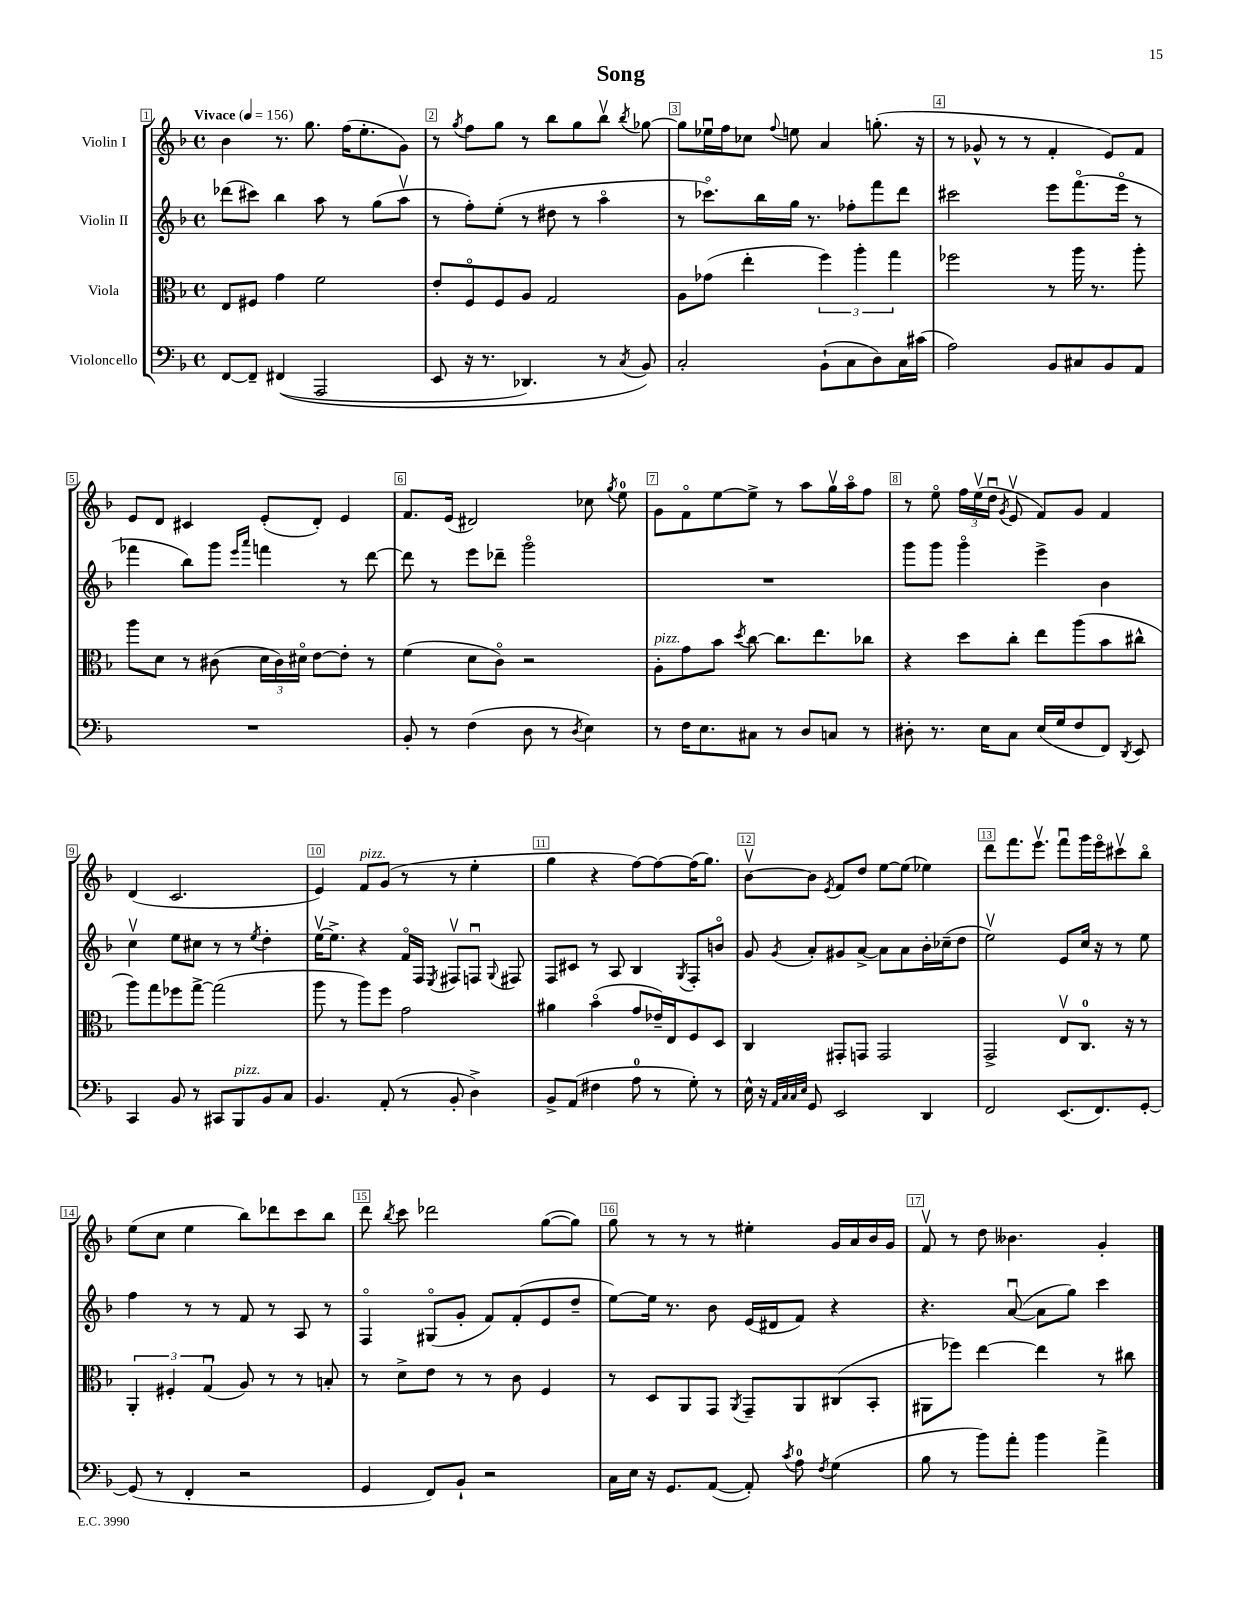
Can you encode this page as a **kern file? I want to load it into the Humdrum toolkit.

**kern	**kern	**kern	**kern
*part4	*part3	*part2	*part1
*staff4	*staff3	*staff2	*staff1
*I"Violoncello	*I"Viola	*I"Violin II	*I"Violin I
*clefF4	*clefC3	*clefG2	*clefG2
*k[b-]	*k[b-]	*k[b-]	*k[b-]
*M4/4	*M4/4	*M4/4	*M4/4
*met(c)	*met(c)	*met(c)	*met(c)
*MM156	*MM156	*MM156	*MM156
=1	=1	=1	=1
!	!	!	!LO:TX:a:B:t=Vivace
[8FF/L	8E/L	(8ddd-X\L	4b-\
8FF~/J]	8F#X/J	8ccc#X\J)	.
((4FF#X/	4g\	4bb-\	8.r
.	.	.	8.gg\
2AAA/	2f\	8aa\	.
.	.	8r	(16ff\KL
.	.	.	8.ee'\
.	.	(8gg\L	.
.	.	8aav\J	8g\J)
=2	=2	=2	=2
8EE/	8e'/L	8r	8r
.	.	.	8qgg/
16r	8F/	8ff'\L)	8ff\L
8.r	.	.	.
.	8F/	(8ee'\J	8gg\J
4.DD-X/)	8A/J	8r	8r
.	2G/	8dd#X\	8bb-\L
.	.	8r	8gg\
8r	.	4aa\	8bb-v\J
8qC/	.	.	8qbb-/
8BB-/)	.	.	[8gg-X\
=3	=3	=3	=3
2C'/	8A\L	8r	8gg-\L]
.	(8g-X\J	8.ccc-X\L)	16ee-Xu\L
.	.	.	16ff\J
.	4ee'\	.	8cc-X\J
.	.	16bb-\L	.
.	.	.	8qqff/
.	.	16gg\JJ	8een\
.	.	8.r	.
(8BB-`\L	6ff\)	.	4a/
8C\	.	8ff-X'\L	.
.	6aa'\	.	.
8D\)	.	8fff\	(8.ggn'\
.	6gg\	.	.
16C\L	.	8ddd\J	.
(16c#X\JJ	.	.	16r
=4	=4	=4	=4
2A\)	2ff-X\	2ccc#X\	8r
.	.	.	8g-X^^/
.	.	.	8r
.	.	.	8r
8BB-/L	8r	8eee\L	4f'/
8C#X/	16aa\	(8.fff\	.
.	8.r	.	.
8BB-/	.	.	8e/L)
.	.	16eee\Jk	.
8AA/J	8aa'\	8r	8f/J
!!LO:LB:g=z
=5	=5	=5	=5
1r	8aa\L	4fff-X\	8e/L
.	8d\J	.	8d/J
.	8r	8bb-\L)	4c#X/
.	(8c#X\	8ggg\J	.
.	.	16qqeee/LL	.
.	.	16qqaaa/JJ	.
.	24d\LL	4fffn\	(8e'/L
.	24c#\)	.	.
.	24d#X\JJ	.	.
.	[8e\L	.	8d'/J)
.	8e'\J]	8r	4e/
.	8r	[8ddd\	.
=6	=6	=6	=6
8BB-'/	(4f\	8ddd\]	8.f/L
8r	.	8r	.
.	.	.	(16e/Jk
(4F\	8d\L	8eee\L	2d#X/)
.	8c\J)	8ddd-X~\J	.
8D\	2r	2ggg\	.
8r	.	.	.
8qD/	.	.	.
4E\)	.	.	8cc-X\
.	.	.	8qgg/
.	.	.	8ee\
=7	=7	=7	=7
!	!LO:TX:a:i:t=pizz.	!	!
8r	8A'\L	1r	8g\L
16F\KL	8g\	.	8f\
8.E\	.	.	.
.	8b-\J	.	[8ee\
.	8qdd/	.	.
8C#X\J	[8cc\	.	8ee^\J]
8r	8.cc\L]	.	8r
8D/L	.	.	8aa\L
.	8.ee\	.	.
8Cn/J	.	.	16ggv\L
.	.	.	16aa\J
8r	8cc-X\J	.	8ff\J
=8	=8	=8	=8
8D#X'\	4r	8ggg\L	8r
8.r	.	8ggg\J	8ee\
.	8dd\L	4ggg\	24ff\LL
.	.	.	(24eev\
16E\KL	.	.	.
.	.	.	24ddu\JJ
.	.	.	8qg/
8C\J	8cc'\J	.	8ev/
(16E/LL	8ee\L	4eee^\	8f/L)
16G/J	.	.	.
8F/	(8aa\	.	8g/J
8FF/J)	8b-\	4b-\	4f/
8qDD/	.	.	.
8EE/	8cc#X^^\J	.	.
!!LO:LB:g=z
=9	=9	=9	=9
4CC/	8aa\L)	4ccv\	(4d/
.	8gg\	.	.
8BB-/	8ff-X\	8ee\L	2.c/
8r	[8gg^\J	8cc#X\J	.
8CC#X/L	(2gg\]	8r	.
!LO:TX:a:i:t=pizz.	!	!	!
8BBB-/	.	8r	.
.	.	8qee/	.
8BB-/	.	4dd'\	.
8C/J	.	.	.
=10	=10	=10	=10
4.BB-/	8aa\	[16eev\KL	4e/)
.	.	8.ee^\J]	.
.	8r	.	.
!	!	!	!LO:TX:a:i:t=pizz.
.	8aa\L)	4r	8f/L
(8AA'/	8ff\J	.	(8g/J
8r	2g\	16f/LL	8r
.	.	16F/JJ	.
.	.	8qE/	.
8BB-'/	.	8F#Xv/L	8r
4D^\)	.	8Fnu/J	4ee'\
.	.	8qqG/	.
.	.	8F#X/	.
=11	=11	=11	=11
8BB-^/L	4a#X\	8F/L	4gg\
(8AA/J	.	8c#X/J	.
4F#X\	(4b-\	8r	4r
.	.	8A/	.
8A\	8g/L	4B-/	[8ff\L)
8r	16e-X~/L)	.	8ff\_
.	16E/J	.	.
.	.	8qG/	.
8G'\)	8F/	8F'/L	(16ff\K]
.	.	.	8.gg\J)
8r	8D/J	8bn/J	.
=12	=12	=12	=12
16E^^\	4C/	8g/	[8b-v\L
16r	.	.	.
32qqAA/LLL	.	.	.
32qqC/	.	.	.
32qqC/	.	.	.
32qqE/JJJ	.	8qg/	.
8GG/	.	8a'/L	8b-\J]
.	.	.	8qe/
2EE/	8GG#X'/L	8g#X/	8f/L
.	8GGn/J	[8a^/J	8dd/J
.	2GG/	8a\L]	[8ee\L
.	.	8a\	(8ee\J]
4DD/	.	16b-'\L	4ee-X\)
.	.	(16cc-X~\J	.
.	.	8dd\J	.
=13	=13	=13	=13
2FF/	2GG^/	2eev\)	8ddd\L
.	.	.	8.fff\
.	.	.	8.eeev\J
(8.EE/L	8Ev/L	8e/L	8fffu\L
.	8.C/J	16cc/Jk	16ggg\L
8.FF/)	.	16r	16eee\J
.	.	8r	8ccc#Xv\
.	16r	.	.
[8GG'/J	8r	8ee\	8bb-\J
!!LO:LB:g=z
=14	=14	=14	=14
(8GG/]	6AA'/	4ff\	(8ee\L
8r	.	.	8cc\J
.	6F#X'/	.	.
4FF'/	.	8r	4ee\
.	(6Gu/	.	.
.	.	8r	.
2r	8A/)	8f/	8bb-\L)
.	8r	8r	8ddd-X\
.	8r	8A/	8ccc\
.	8Bn'/	8r	8bb-\J
=15	=15	=15	=15
4GG/	8r	4F/	8ddd\
.	.	.	8qbb-/
.	8d^\L	.	8ccc\
8FF/L)	8e\J	(8G#X/L	2ddd-X\
8BB-`/J	8r	8g'/J	.
2r	8r	8f/L)	.
.	8c\	(8f'/	.
.	4F/	8e/	([8gg\L
.	.	8dd~/J	8gg\J])
=16	=16	=16	=16
16C\LL	8r	[8ee\L)	8gg\
16E\JJ	.	.	.
16r	8D/L	16ee\Jk]	8r
8.GG/L	.	8.r	.
.	8AA/	.	8r
([8AA/J	8GG/J	8b-\	8r
.	8qAA/	.	.
8AA'/])	8GG~/L	(16e/LL	4ee#X'\
.	.	16d#X/J	.
8qc/	.	.	.
8A\	8AA/	8f/J)	.
8qF/	.	.	.
(4G\	(8C#X/	4r	16g/LL
.	.	.	16a/
.	8BB-'/J	.	16b-/
.	.	.	16g/JJ
=17	=17	=17	=17
8B-\	8AA#X\L	4.r	8fv/
8r	8ff-X\J)	.	8r
8b-\L)	[4ee\	.	8dd\
8a'\J	.	([8au/	4.b--X\
4b-\	4ee\]	8a\L]	.
.	.	8gg\J)	.
4a^\	8r	4ccc\	4g'/
.	8cc#X\	.	.
==	==	==	==
*-	*-	*-	*-
